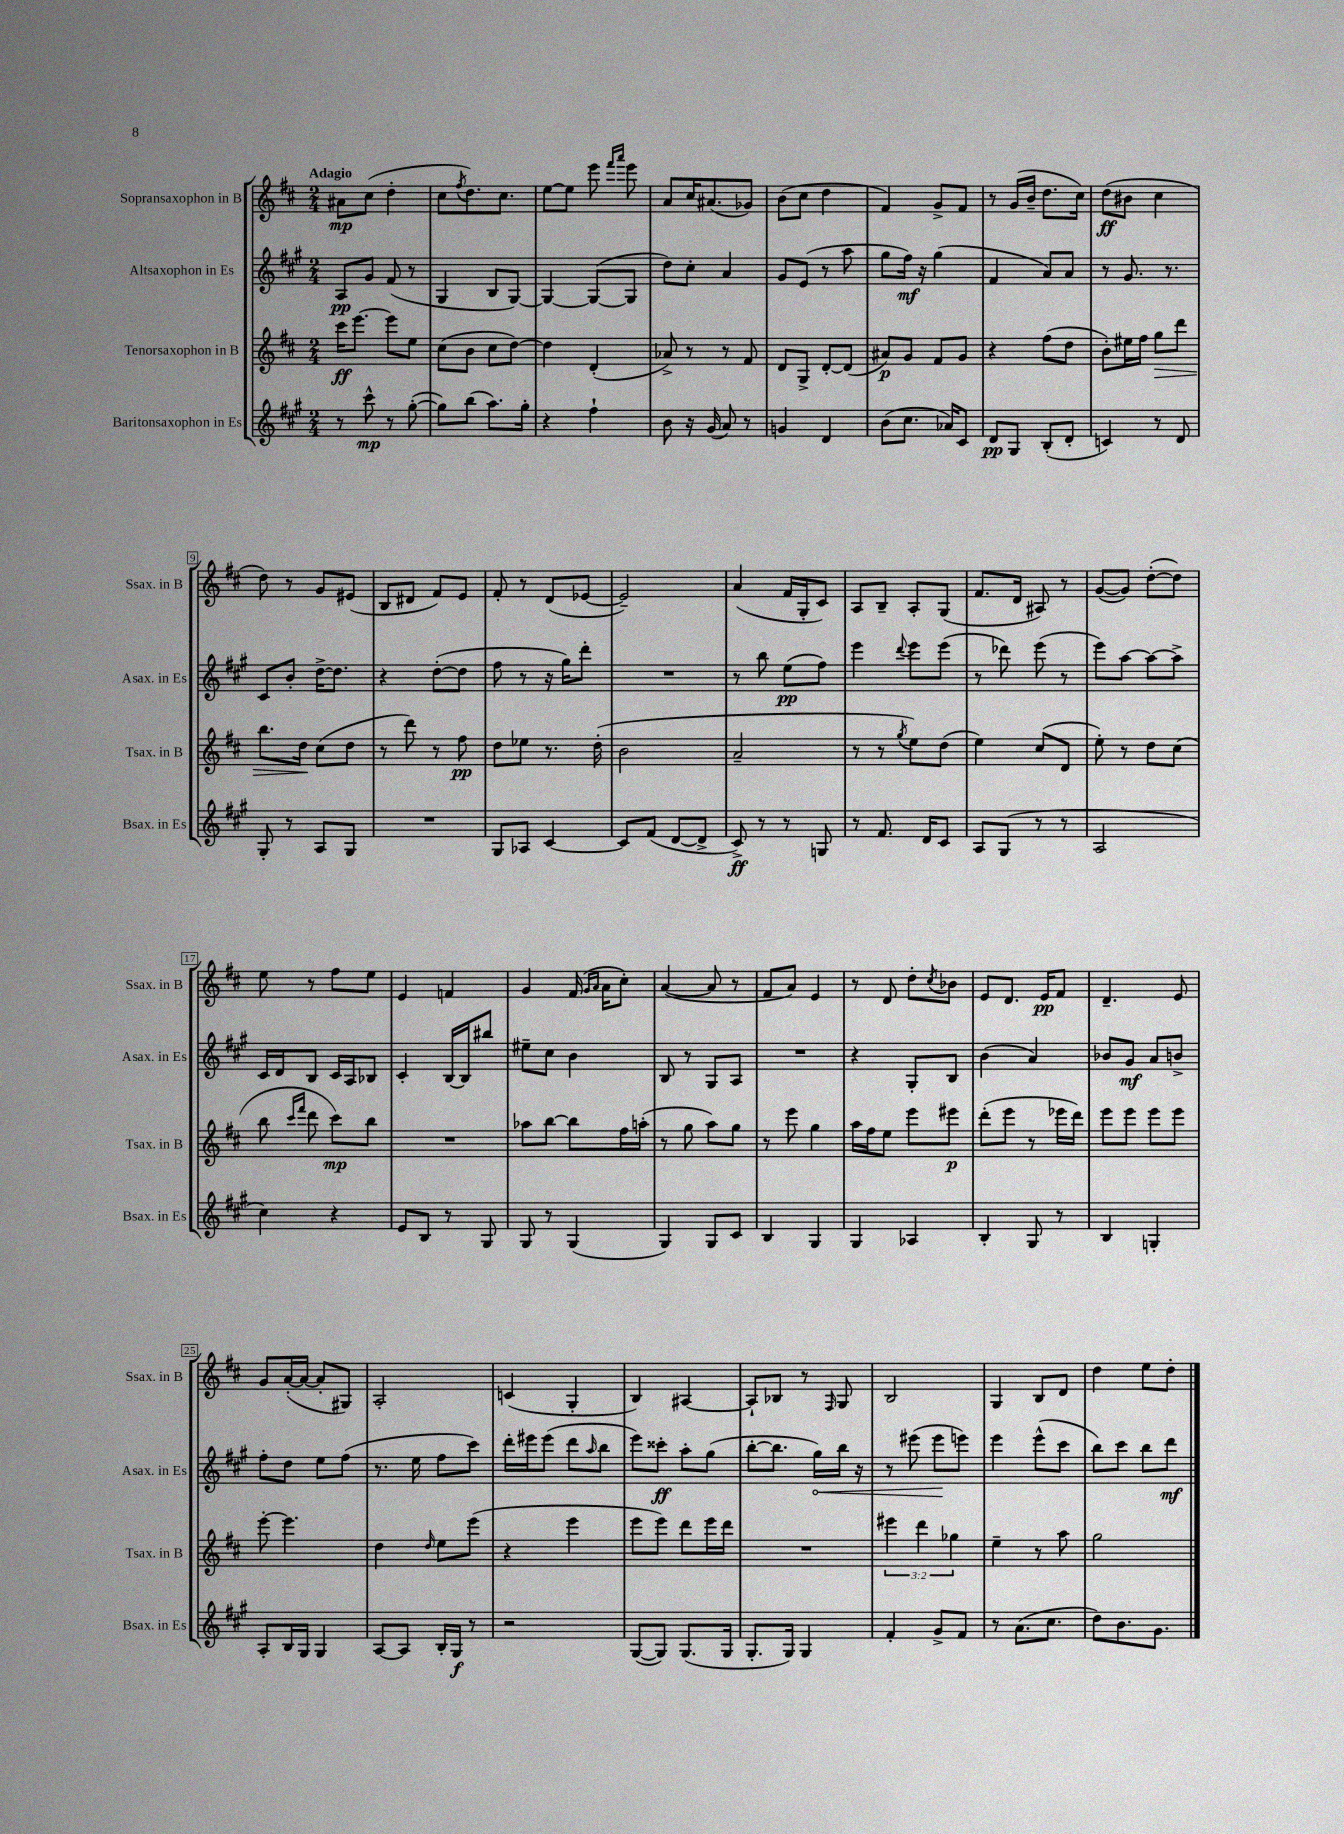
<<
\new StaffGroup <<
\new Staff = "s0" \with { instrumentName = "Sopransaxophon in B" shortInstrumentName = "Ssax. in B" } {
    \clef treble \key d \major \numericTimeSignature \time 2/4 \tempo "Adagio"
    ais'8\mp cis''8( d''4-. |
    cis''8 \acciaccatura { fis''8 } d''8.) cis''8. |
    e''8~ e''8 e'''8 \grace { fis'''16 a'''16 } e'''8 |
    a'8 cis''16 ais'8.( ges'8) |
    b'8( cis''8 d''4 |
    fis'4) g'8-> fis'8 |
    r8 g'16( b'16-- d''8. cis''16) |
    d''8\ff( bis'8 cis''4 |
    d''8) r8 g'8 eis'8( |
    b8 dis'8 fis'8) e'8 |
    fis'8-. r8 d'8( ees'8~ |
    ees'2--) |
    a'4( fis'16 g16-. cis'8) |
    a8 b8-- a8-. g8( |
    fis'8. d'16 ais8) r8 |
    g'8~( g'8) d''8~-.( d''8) |
    e''8 r8 fis''8 e''8 |
    e'4 f'4 |
    g'4 fis'16( \grace { g'16 a'16 } a'16 cis''8-.) |
    a'4~( a'8 r8 |
    fis'8 a'8) e'4 |
    r8 d'8 d''8-. \acciaccatura { cis''8 } bes'8 |
    e'8 d'8. e'16\pp fis'8 |
    d'4.-- e'8 |
    g'8 a'16~-.( a'16~ a'8-. gis8) |
    a2-. |
    c'4( g4-. |
    b4) ais4~ |
    ais8-! bes8 r8 \grace { fis16 } g8 |
    b2 |
    g4 b8 d'8 |
    d''4 e''8 d''8-. \bar "|." |
}
\new Staff = "s1" \with { instrumentName = "Altsaxophon in Es" shortInstrumentName = "Asax. in Es" } {
    \clef treble \key a \major \numericTimeSignature \time 2/4
    a8\pp gis'8 fis'8( r8 |
    gis4 b8 gis8~) |
    gis4~ gis8~( gis8 |
    d''8) cis''8-. a'4 |
    gis'8 e'8( r8 a''8 |
    gis''8 fis''16\mf) r16 gis''4( |
    fis'4 a'8) a'8 |
    r8 gis'8. r8. |
    cis'8 b'8-. d''16~-> d''8. |
    r4 d''8~-.( d''8 |
    fis''8 r8 r16 gis''16) d'''8-. |
    R2 |
    r8 b''8 e''8\pp( fis''8) |
    e'''4 \appoggiatura { d'''8 } e'''8 e'''8( |
    r8 des'''8) e'''8( r8 |
    e'''8) a''8~ a''8~ a''8-> |
    cis'16 d'16 b8 cis'16 a16 bes8 |
    cis'4-. b16~ b16 bis''8 |
    eis''8-- cis''8 b'4 |
    b8 r8 gis8 a8 |
    R2 |
    r4 gis8-. b8 |
    b'4( a'4) |
    bes'8 gis'8\mf a'8 b'8-> |
    fis''8-. d''8 e''8 fis''8( |
    r8. e''16 fis''8 cis'''8) |
    d'''16-. eis'''16 eis'''8( d'''8 \grace { a''16 } b''8 |
    e'''8) cisis'''8-.\ff a''8-. gis''8( |
    b''8~-. b''8. \once \override Hairpin.circled-tip = ##t gis''16\<) b''16 r16 |
    r8 eis'''8( eis'''8\! e'''8) |
    e'''4 e'''8-^( cis'''8 |
    b''8) cis'''8 b''8 d'''8\mf \bar "|." |
}
\new Staff = "s2" \with { instrumentName = "Tenorsaxophon in B" shortInstrumentName = "Tsax. in B" } {
    \clef treble \key d \major \numericTimeSignature \time 2/4 \override Staff.TupletNumber.text = #tuplet-number::calc-fraction-text
    cis'''16\ff e'''8.~ e'''8 e''8 |
    cis''8( b'8 cis''8 d''8~) |
    d''4 d'4-.( |
    aes'8->) r8 r8 fis'8 |
    d'8 g8-> d'8~-. d'8( |
    ais'8\p) g'8 fis'8 g'8 |
    r4 fis''8( d''8 |
    b'8-.) eis''16 fis''16 g''8\> d'''8 |
    b''8. d''16\! cis''8( d''8 |
    r8 d'''8) r8 fis''8\pp |
    d''8 ees''8 r8. d''16-.( |
    b'2 |
    a'2-- |
    r8 r8 \acciaccatura { g''8 } e''8) d''8( |
    e''4) cis''8( d'8 |
    e''8-.) r8 d''8 cis''8( |
    b''8 \grace { cis'''16 fis'''16 } d'''8 cis'''8\mp) b''8 |
    R2 |
    aes''8 b''8~ b''8 fis''16 a''16-.( |
    r8 g''8 a''8) g''8 |
    r8 e'''8 g''4 |
    a''16 fis''16 e''8 e'''8 eis'''8\p |
    d'''8-.( e'''8 r8 ees'''16 d'''16) |
    e'''8 e'''8 e'''8 e'''8 |
    e'''8~-. e'''4. |
    d''4 \grace { d''16 } e''8 e'''8( |
    r4 e'''4 |
    e'''8 e'''8) d'''8 e'''16 d'''16 |
    R2 |
    \tuplet 3/2 { eis'''4 d'''4 ges''4 } |
    e''4-- r8 a''8 |
    g''2 \bar "|." |
}
\new Staff = "s3" \with { instrumentName = "Baritonsaxophon in Es" shortInstrumentName = "Bsax. in Es" } {
    \clef treble \key a \major \numericTimeSignature \time 2/4
    r8 cis'''8-^\mp r8 gis''8~-.( |
    gis''8) b''8( a''8.) gis''16-. |
    r4 fis''4-! |
    b'8 r16 gis'16( a'8) r8 |
    g'4 d'4 |
    b'8( cis''8. aes'16) cis'8 |
    d'8\pp gis8 b8-.( d'8-. |
    c'4) r8 d'8 |
    gis8-. r8 a8 gis8 |
    R2 |
    gis8 aes8 cis'4~ |
    cis'8 fis'8( d'8~ d'8-> |
    cis'8->\ff) r8 r8 g8 |
    r8 fis'8. d'16 cis'8 |
    a8 gis8( r8 r8 |
    a2 |
    cis''4) r4 |
    e'8 b8 r8 gis8 |
    gis8 r8 gis4( |
    gis4) gis8 cis'8 |
    b4 gis4 |
    gis4 aes4 |
    b4-. gis8 r8 |
    b4 g4-. |
    a8-. b16 gis16 gis4 |
    a8~ a8 b16-. gis16\f r8 |
    r2 |
    gis8~( gis8) gis8.( gis16 |
    gis8.-. gis16) gis4 |
    fis'4-. gis'8-> fis'8 |
    r8 a'8.( cis''8. |
    d''8) b'8. gis'8. \bar "|." |
}
>>
>>
\layout { \context { \Score \override BarNumber.stencil = #(make-stencil-boxer 0.1 0.3 ly:text-interface::print) } }
